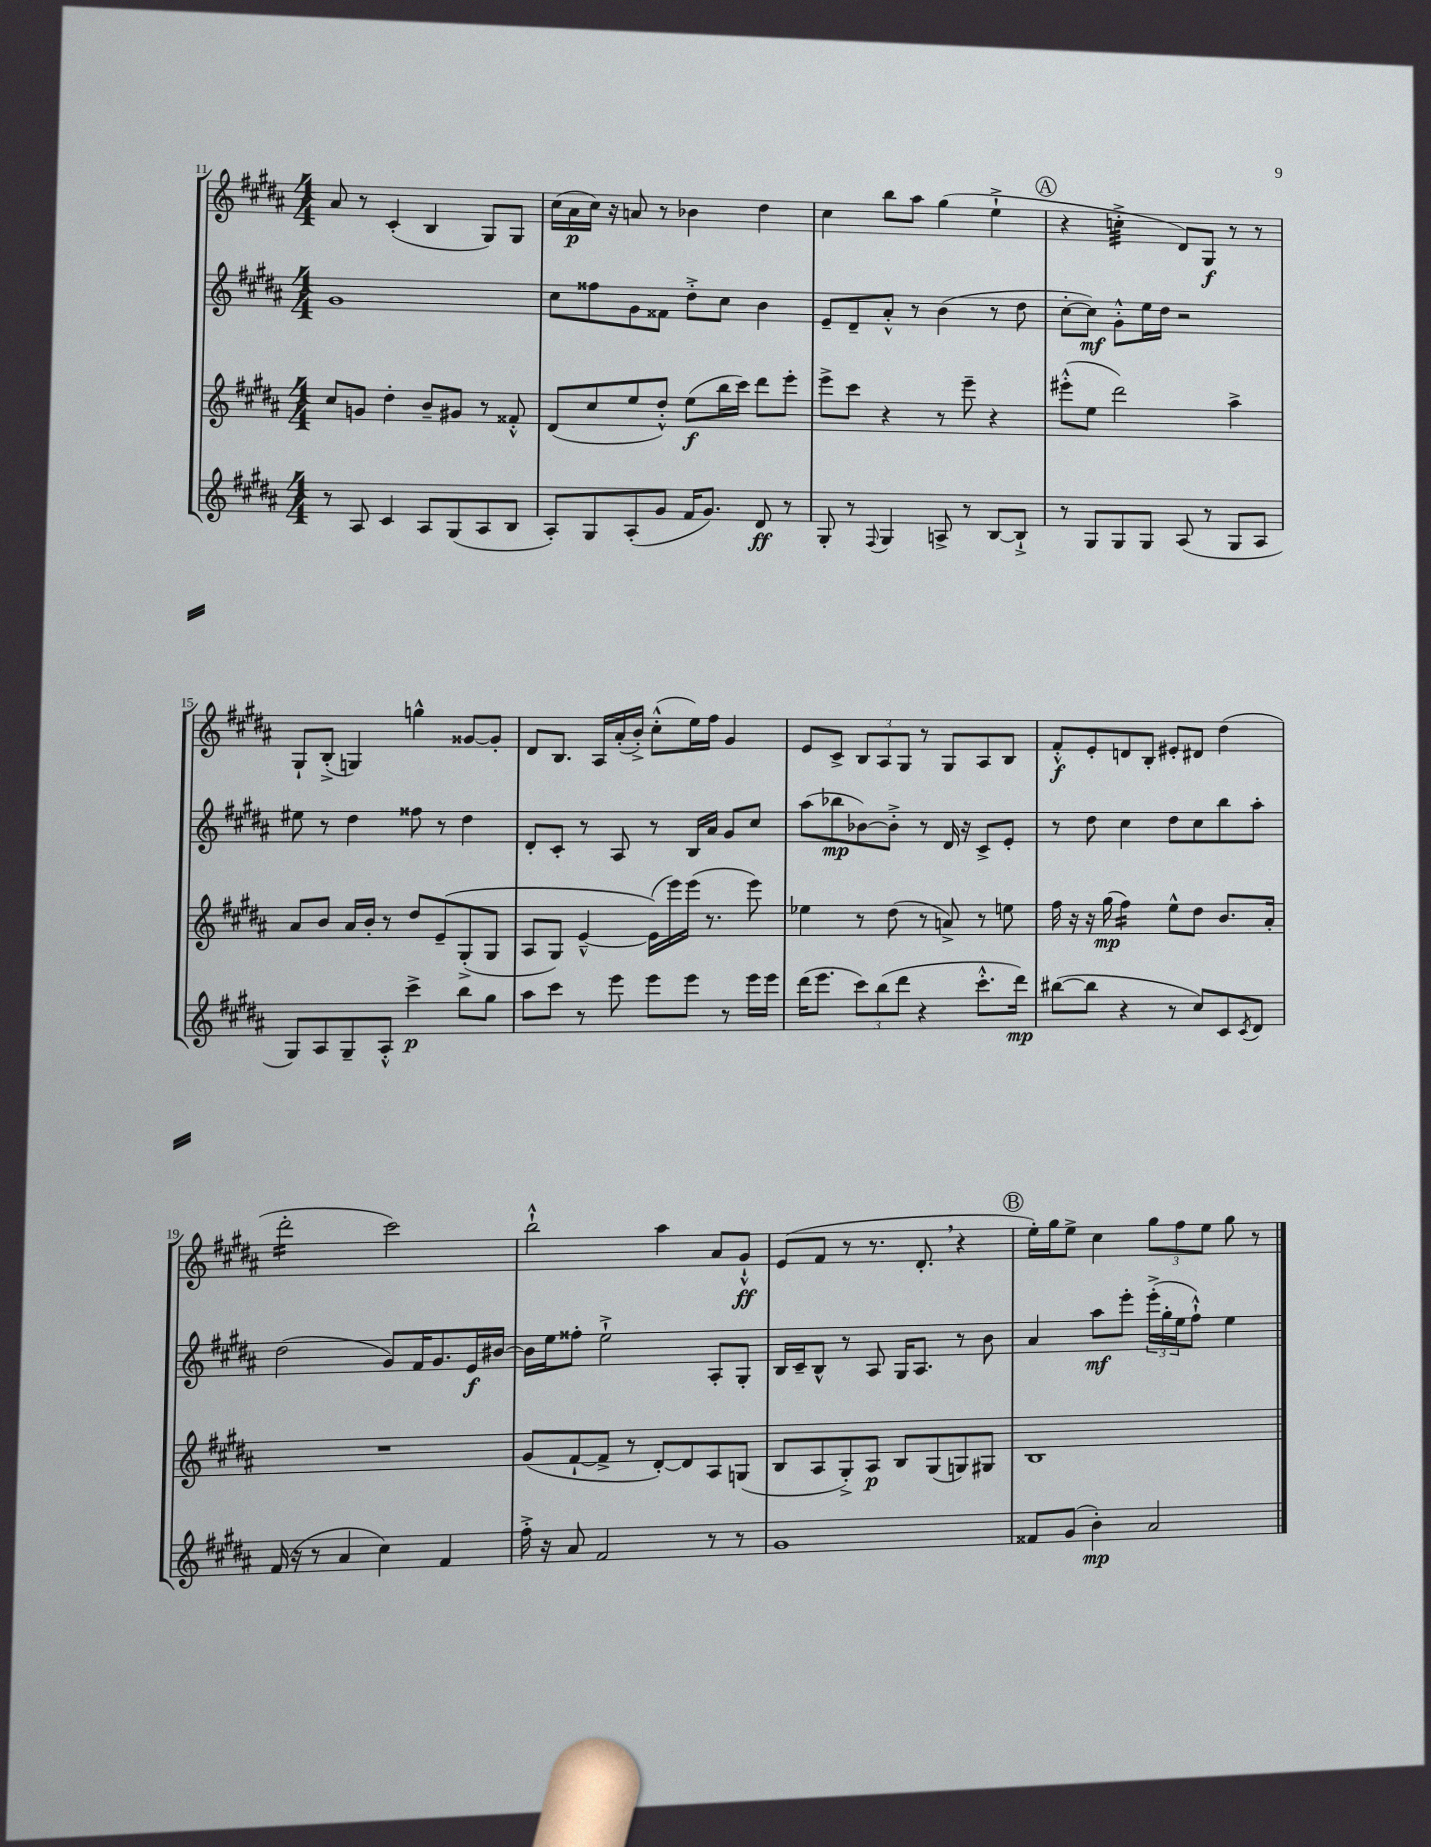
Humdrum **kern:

**kern	**kern	**kern	**kern
*staff4	*staff3	*staff2	*staff1
*clefG2	*clefG2	*clefG2	*clefG2
*k[f#c#g#d#a#]	*k[f#c#g#d#a#]	*k[f#c#g#d#a#]	*k[f#c#g#d#a#]
*M4/4	*M4/4	*M4/4	*M4/4
8r	8cc#	1g#	8a#
8A#	8g	.	8r
4c#	4dd#'	.	(4c#'
8A#	8b~	.	4B
(8G#	8g#	.	.
8A#	8r	.	8G#)
8B	8f##'^^	.	8G#
=	=	=	=
8A#')	(8d#	8cc#	(16cc#
.	.	.	16a#
8G#	8cc#	8ff##	16cc#)
.	.	.	16r
(8A#'	8ee	8g#	8a
8g#	8dd#'^^)	8f##	8r
16f#	(8ee	8dd#'^	4b-
8.g#)	.	.	.
.	16bb	8cc#	.
.	16ccc#)	.	.
8d#	8ddd#	4b	4dd#
8r	8eee'	.	.
=	=	=	=
8G#'	8eee^	8e~	4cc#
8r	8ccc#	8d#~	.
8qqF#	.	.	.
4G#	4r	8a#'^^	8bb
.	.	8r	8aa#
8A^	8r	(4b	(4gg#
8r	8eee~	.	.
[8B	4r	8r	4ee`^
8B`^]	.	8dd#	.
=	=	=	=
8r	(8eee#'^^	[8cc#'	4r
8G#	8ee	8cc#])	.
8G#	2ddd#)	8g#'^^	4cc'^
8G#	.	16ee	.
.	.	16dd#	.
(8A#	.	2r	8d#)
8r	.	.	8G#
8G#	4aa#^	.	8r
8A#	.	.	8r
=	=	=	=
8G#)	8a#	8ee#	8G#`
8A#	8b	8r	(8B'^
8G#~	16a#	4dd#	4G)
.	16b'	.	.
8A#'^^	8r	.	.
4ccc#^	8dd#	8ff##	4gg^^
.	&(8e~	8r	.
8bb	(8G#'^	4dd#	[8g##
8gg#	8G#	.	8g##']
=	=	=	=
8aa#	8A#	8d#'	8d#
8ccc#	8G#)	8c#'	8.B
8r	[4e~^^	8r	.
.	.	.	16A#
8eee	.	8A#	(16a#'
.	.	.	16b'^)
8eee	(16e]&)	8r	(8cc#'^^
.	16eee)	.	.
8eee	(16eee	16B	16ee)
.	8.r	16a#	16ff#
8r	.	8g#	4g#
16eee	8eee)	8cc#	.
16eee	.	.	.
=	=	=	=
(16ddd#	4ee-	(8aa#	8e
8.eee	.	.	.
.	.	8bb-	8c#^
12ccc#)	8r	[8b-)	12B
(12bb	.	.	12A#
.	(8dd#	8b-'^]	.
12ddd#	.	.	12G#
4r	8r	8r	8r
.	8a^)	16d#	8G#
.	.	16r	.
8.ccc#'^^	8r	8c#^	8A#
.	8ee	8e'	8B
16ddd#)	.	.	.
=	=	=	=
([8bb#	16ff#	8r	8f#'^^
.	16r	.	.
8bb#]	16r	8dd#	8e'
.	(16gg#	.	.
4r	4ff#)	4cc#	8d
.	.	.	8B'
8r	8ee^^	8dd#	8e#'
8cc#)	8dd#	8cc#	8d#
8c#	8.b	8bb	(4dd#
8qc#	.	.	.
8d#	.	8aa#'	.
.	16a#'	.	.
=	=	=	=
(16f#	1r	(2dd#	2ddd#'
16r	.	.	.
8r	.	.	.
4a#	.	.	.
4cc#)	.	8g#)	2ccc#)
.	.	16f#	.
.	.	8.g#	.
4f#	.	.	.
.	.	16e	.
.	.	[16b#	.
=	=	=	=
16ff#'^	(8g#	16b#]	2bb`^^
16r	.	16ee	.
8a#	[8f#`	8ff##'	.
2f#	8f#^]	2ee`^	.
.	8r	.	.
.	[8d#')	.	4aa#
.	8d#]	.	.
8r	8A#	8A#'	8a#
8r	(8G	8G#'	8g#`^^
=	=	=	=
1g#	8B	16B	(8e
.	.	16c#~	.
.	8A#	8B^^	8f#
.	8G#'^)	8r	8r
.	8A#	8A#	8.r
.	8B	16G#	.
.	.	8.A#	8.d#'
.	(8G#	.	.
.	8G)	8r	4r
.	8G#	8b	.
=	=	=	=
8f##	1B	4a#	16ee')
.	.	.	16gg#
(8g#	.	.	8ee^
4b')	.	8aa#	4cc#
.	.	8eee'	.
2a#	.	(24eee'^	12gg#
.	.	24gg#'	.
.	.	24ee	12ff#
.	.	8ff#`^^)	.
.	.	.	12ee
.	.	4ee	8gg#
.	.	.	8r
==	==	==	==
*-	*-	*-	*-
